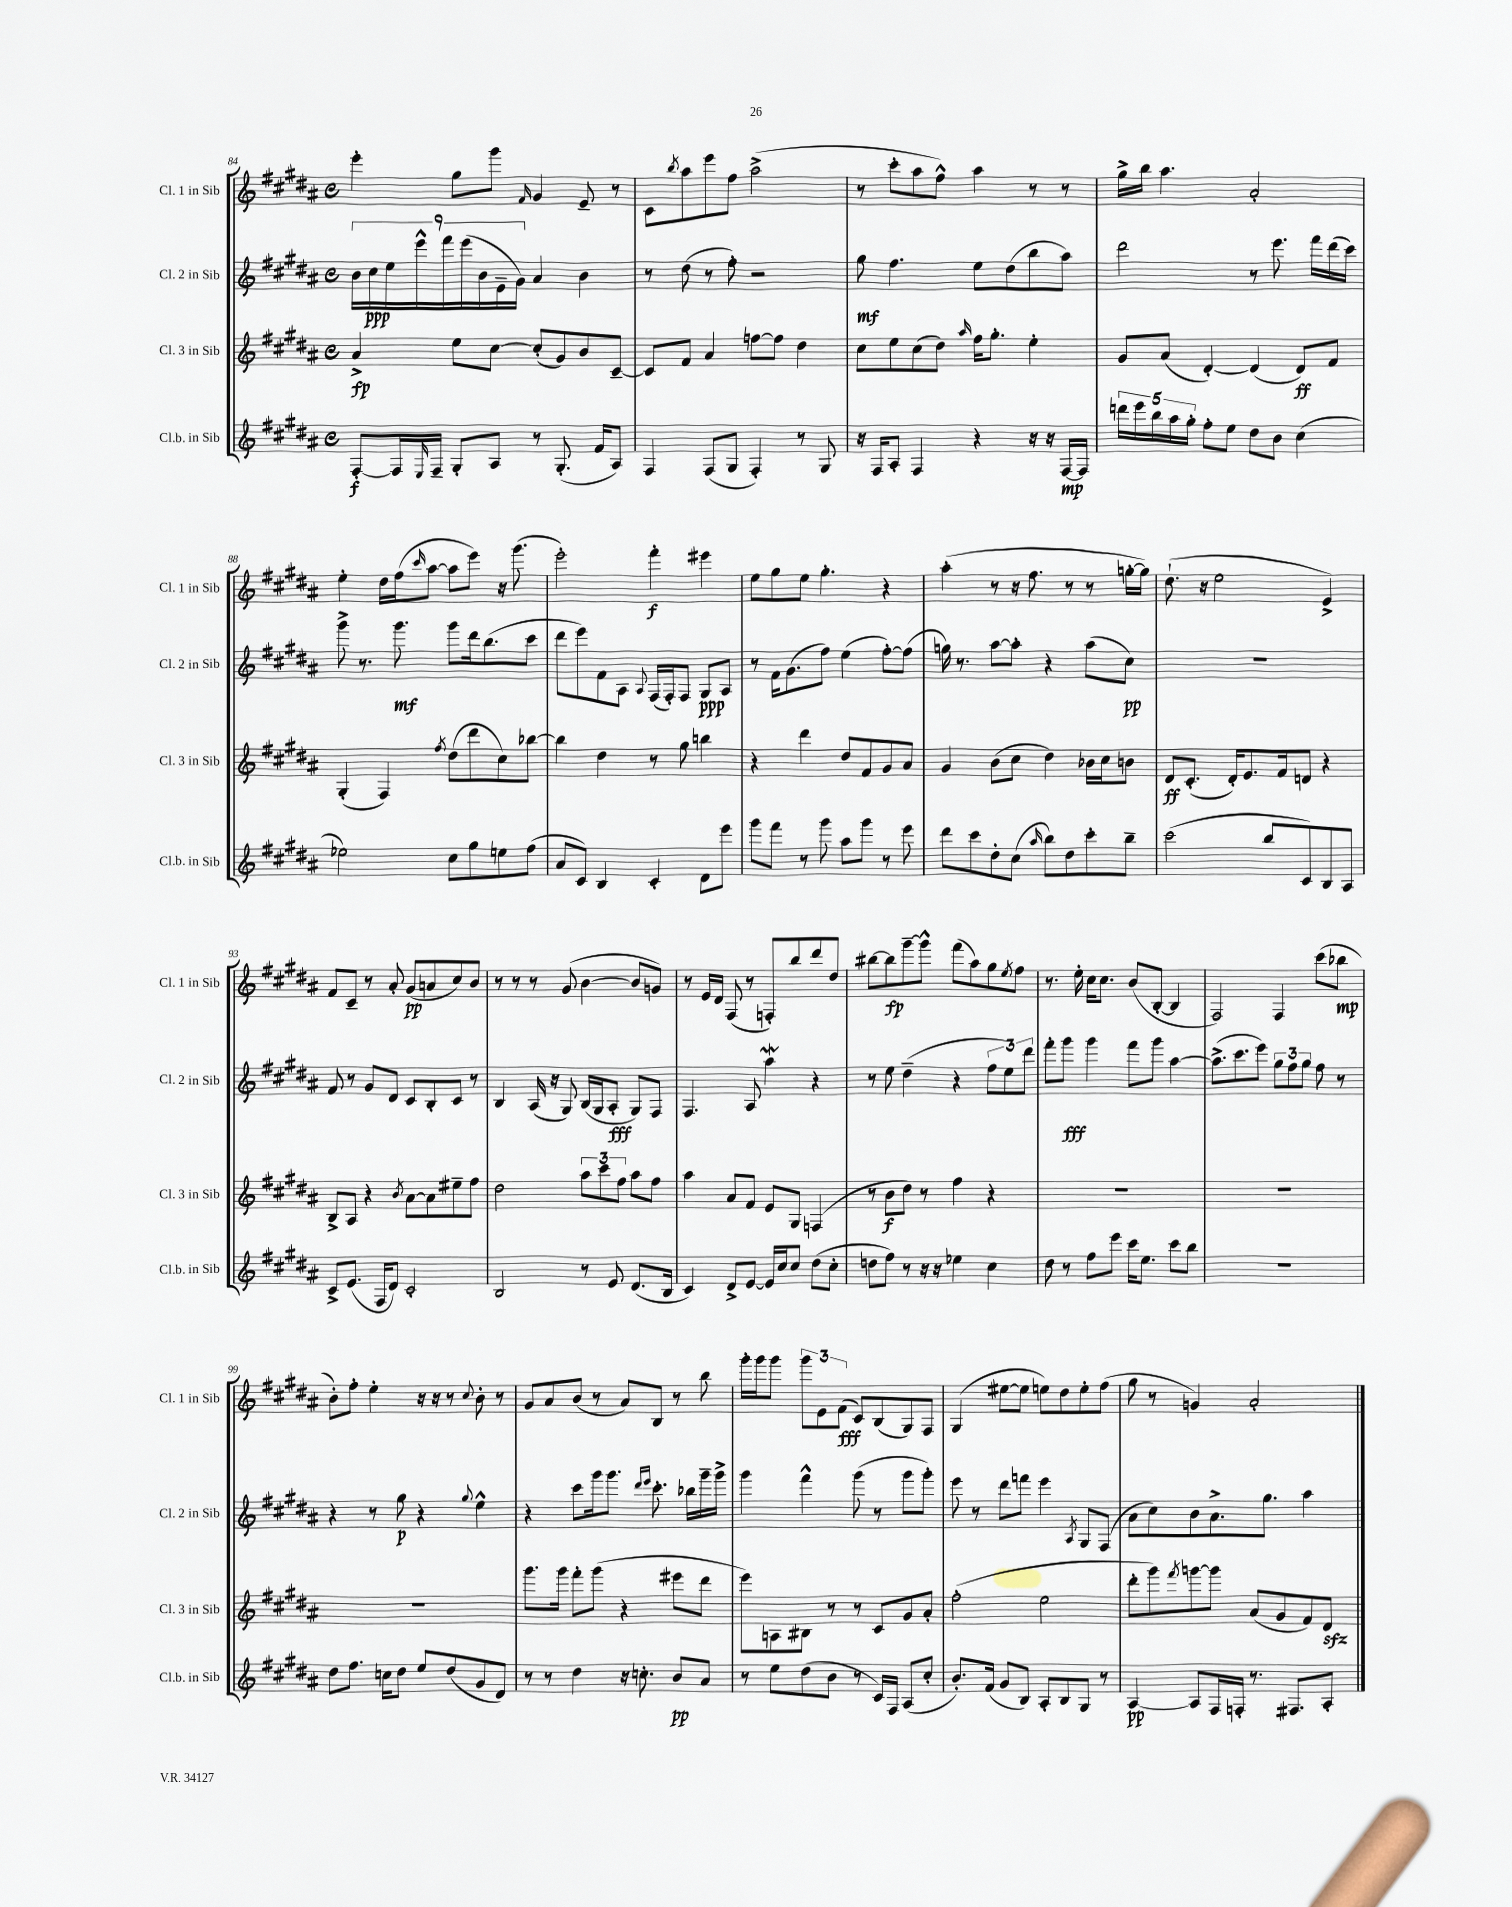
<<
\new StaffGroup <<
\new Staff = "s0" \with { instrumentName = "Cl. 1 in Sib" shortInstrumentName = "Cl. 1 in Sib" } {
    \clef treble \key b \major \defaultTimeSignature \time 4/4
    e'''4-. gis''8 gis'''8 \grace { fis'16 } gis'4 e'8-- r8 |
    cis'8 \acciaccatura { b''8 } ais''8 e'''8 fis''8 ais''2->( |
    r8 cis'''8-. ais''8 fis''8-^) ais''4 r8 r8 |
    gis''16-> b''16 ais''4. ais'2-. |
    e''4-. dis''16 fis''16( \grace { cis'''16 } ais''8~ ais''8 e'''8) r16 gis'''8.( |
    e'''2-.) fis'''4-.\f eis'''4 |
    e''8 gis''8 e''8 gis''4.-. r4 |
    ais''4-.( r8 r16 fis''8. r8 r8 g''16~-. g''16) |
    dis''8.-!( r16 e''2 e'4->) |
    fis'8 cis'8-- r8 ais'8-. gis'8\pp( a'8 cis''8) b'8 |
    r8 r8 r8 gis'8( b'4~ b'8 g'8) |
    r8 e'16 dis'16 fis8( r8 f8-.) b''8 dis'''8 dis''8 |
    bis''8~ bis''8\fp gis'''8~-- gis'''8-^ fis'''8( ais''8) gis''8 \acciaccatura { e''8 } fis''8 |
    r8. e''16-. cis''16 cis''8. b'8( b8~-. b4 |
    fis2) fis4 cis'''8( bes''8\mp |
    b'8-.) fis''8-. e''4-. r16 r16 r8 \appoggiatura { cis''8 } b'8-. r8 |
    gis'8 ais'8 b'8( r8 ais'8) b8 r8 b''8 |
    gis'''16-. gis'''16 gis'''8 \tuplet 3/2 { gis'''8 e'8 fis'8\fff( } cis'8) b8( gis8) fis8 |
    gis4( eis''8~ eis''8 e''8) dis''8 e''8-. fis''8( |
    gis''8 r8 g'4) ais'2-. \bar "|." |
}
\new Staff = "s1" \with { instrumentName = "Cl. 2 in Sib" shortInstrumentName = "Cl. 2 in Sib" } {
    \clef treble \key b \major \defaultTimeSignature \time 4/4
    \tuplet 9/8 { b'16 cis''16\ppp e''16 e'''16-^ fis'''16 e'''16( b'16 e'16-- gis'16) } ais'4 b'4 |
    r8 dis''8( r8 fis''8-.) r2 |
    gis''8\mf fis''4. e''8 dis''8( b''8 ais''8) |
    dis'''2 r8 e'''8. fis'''16 dis'''16( cis'''16) |
    gis'''8-> r8. gis'''8.\mf gis'''8 dis'''16 b''8.( cis'''8 |
    dis'''8 e'''8) fis'8 ais8 \appoggiatura { ais8 } fis16( fis16-.) fis8 gis8\ppp ais8 |
    r8 fis'16 gis'8.( fis''8) e''4( fis''8~-.) fis''8( |
    g''16) r8. ais''8~ ais''8-. r4 ais''8( cis''8\pp) |
    R1 |
    fis'8 r8 gis'8 dis'8 cis'8 b8-. cis'8 r8 |
    b4 ais16( r16 gis8) b16( gis16 ais8-.\fff gis8) fis8 |
    fis4. ais8 ais''4\mordent r4 |
    r8 e''8 dis''4--( r4 \tuplet 3/2 { fis''8 e''8) dis'''8 } |
    fis'''8-. gis'''8\fff gis'''4 fis'''8 gis'''8 ais''4~ |
    ais''8.->( cis'''8. e'''8) \tuplet 3/2 { gis''8 fis''8 gis''8 } fis''8 r8 |
    r4 r8 gis''8\p r4 \appoggiatura { gis''8 } e''4-^ |
    r4 cis'''8 gis'''16 gis'''8. \grace { dis'''16 e'''16 } cis'''8.-. bes''16 gis'''16-- gis'''16-> |
    gis'''4 fis'''4-^ gis'''8( r8 gis'''8 gis'''8-.) |
    e'''8 r8 dis'''8 f'''8 e'''4 \acciaccatura { ais8 } gis8 fis8( |
    ais'8 cis''8) b'8 ais'8.-> gis''8. ais''4 \bar "|." |
}
\new Staff = "s2" \with { instrumentName = "Cl. 3 in Sib" shortInstrumentName = "Cl. 3 in Sib" } {
    \clef treble \key b \major \defaultTimeSignature \time 4/4
    ais'4->\fp e''8 cis''8~ cis''8-.( gis'8) b'8 cis'8~-- |
    cis'8 fis'8 ais'4 f''8~ f''8 dis''4 |
    cis''8 e''8 cis''8( dis''8) \grace { ais''16 } fis''16 gis''8.-. e''4-. |
    gis'8 ais'8( dis'4~-.) dis'4( dis'8\ff) fis'8 |
    gis4-.( fis4) \acciaccatura { fis''8 } dis''8( dis'''8 cis''8) bes''8~ |
    bes''4 dis''4 r8 gis''8 b''4 |
    r4 dis'''4 dis''8 fis'8 gis'8 ais'8 |
    gis'4 b'8( cis''8 dis''4) bes'16 cis''16 b'8 |
    dis'8\ff cis'8.-.( dis'16-.) e'8. fis'16 d'8 r4 |
    b8-> ais8 r4 \acciaccatura { b'8 } ais'8~ ais'8 eis''8-- fis''8 |
    dis''2 \tuplet 3/2 { ais''8 cis'''8 fis''8 } ais''8 fis''8 |
    ais''4 ais'8 fis'8 e'8 gis8 f4( |
    r8 b'8\f dis''8) r8 fis''4 r4 |
    R1 |
    R1 |
    R1 |
    gis'''8. gis'''16 fis'''8-. gis'''8( r4 eis'''8 dis'''8 |
    e'''8) a8 bis8 r8 r8 cis'8 gis'8 ais'8-. |
    fis''2-.( e''2 |
    dis'''8-. gis'''8) \acciaccatura { fis'''8 } g'''8~ g'''8 ais'8( gis'8 fis'8) dis'8\sfz \bar "|." |
}
\new Staff = "s3" \with { instrumentName = "Cl.b. in Sib" shortInstrumentName = "Cl.b. in Sib" } {
    \clef treble \key b \major \defaultTimeSignature \time 4/4
    fis8~-.\f fis16 \grace { e16 } fis16-- gis8-. ais8 r8 gis8.-.( fis'16 ais8) |
    fis4 fis8( gis8 fis4-.) r8 gis8 |
    r16 fis16 ais8-. fis4 r4 r16 r16 fis16~\mp fis16 |
    \tuplet 5/4 { d'''16 e'''16 b''16 ais''16 gis''16-. } fis''8-. e''8 dis''8 b'8 cis''4( |
    ees''2) cis''8 gis''8 e''8 fis''8( |
    ais'8 cis'8) b4 cis'4-. dis'8 e'''8 |
    gis'''8 fis'''8 r8 gis'''8 ais''8 gis'''8 r8 e'''8 |
    dis'''8 cis'''8 dis''8-. cis''8( \grace { ais''16 } b''8) dis''8 cis'''8-. b''8-- |
    cis'''2( b''8 cis'8) b8 ais8 |
    cis'8-> e'8.( fis16 dis'8) cis'2-. |
    b2 r8 e'8 dis'8.( b16 |
    cis'4) dis'8-> e'8~ e'16 cis''16 cis''8 dis''8( cis''8-. |
    d''8 fis''8) r8 r16 r16 ees''4 cis''4 |
    dis''8 r8 fis''8 e'''8 cis'''16 e''8. cis'''8 b''8 |
    R1 |
    dis''8 fis''8. c''16 dis''8 e''8 dis''8( gis'8 dis'8) |
    r8 r8 dis''4 r16 c''8.-. b'8\pp ais'8 |
    r8 e''8 dis''8( b'8 r8 cis'16) fis16 ais8( cis''8-. |
    b'8.-.) fis'16( gis'8 b8) ais8-. b8 gis8 r8 |
    ais4~\pp ais8 fis16 f16-. r8. fis8. ais8-. \bar "|." |
}
>>
>>
\layout { \context { \Score currentBarNumber = #84 } }
